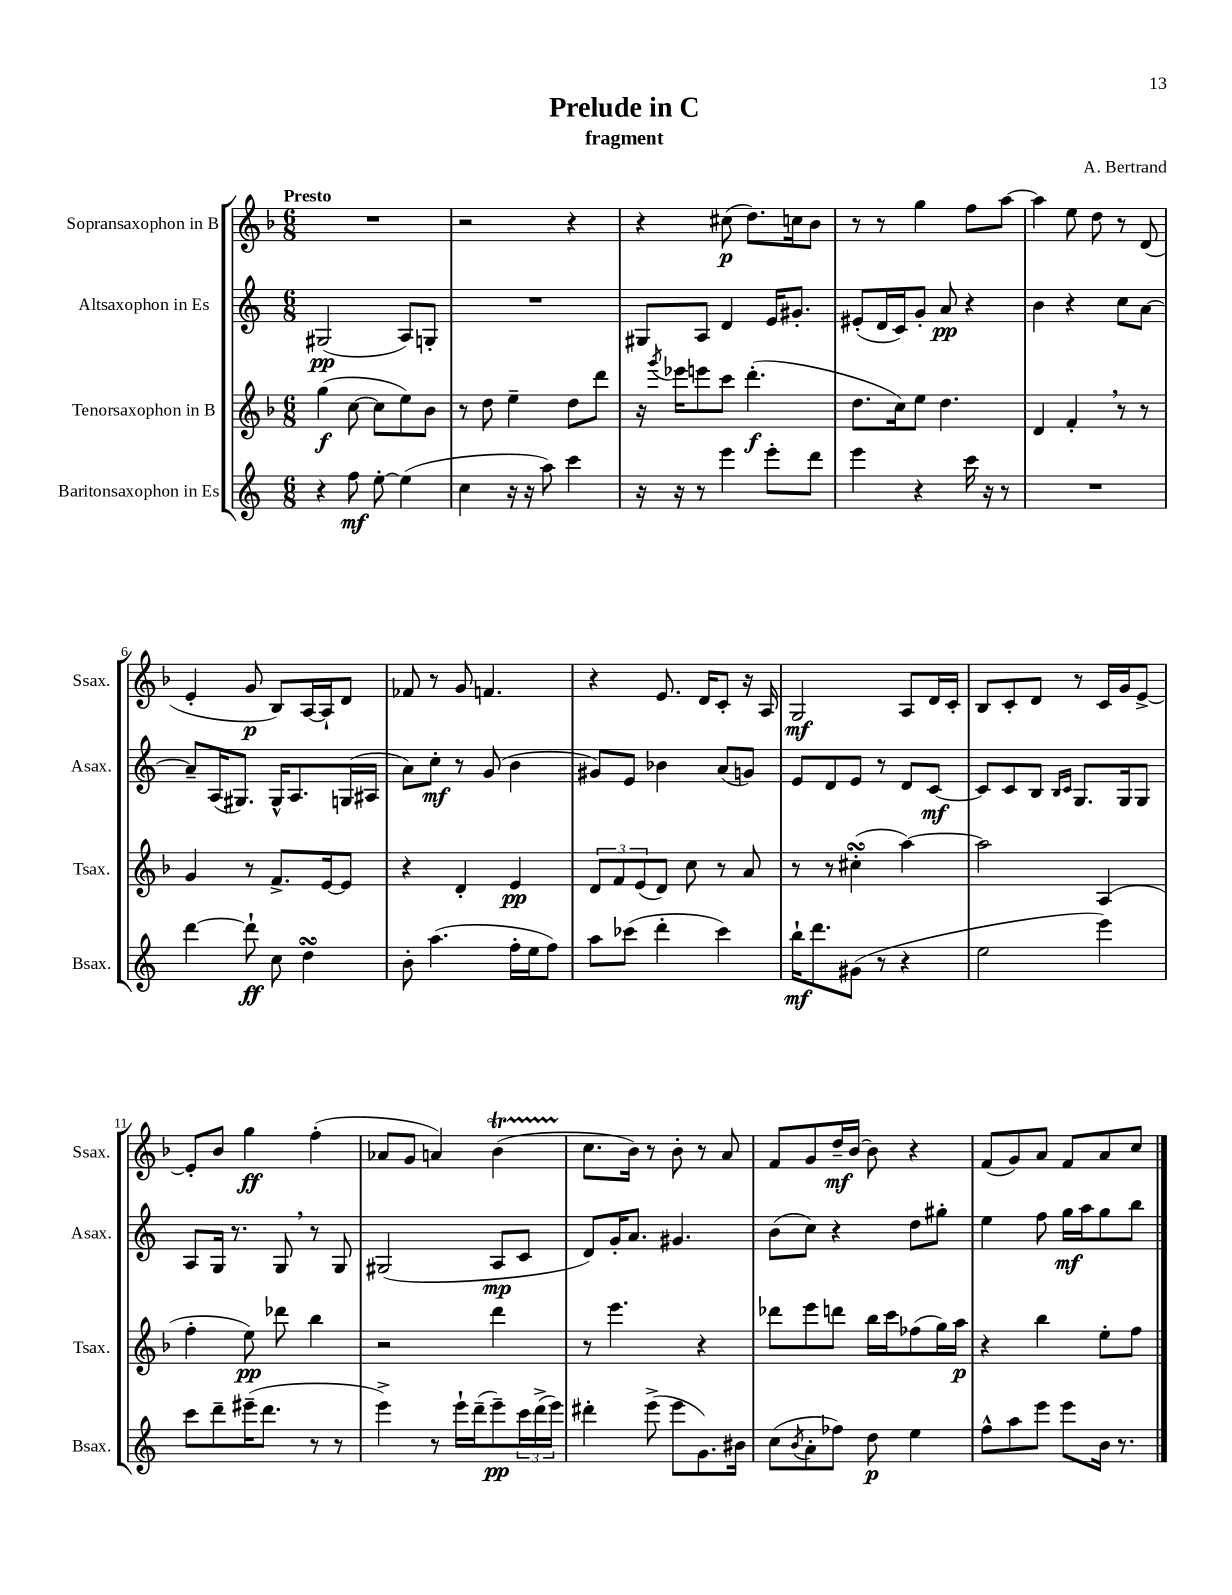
\header { title = "Prelude in C" composer = "A. Bertrand" subtitle = "fragment" }
<<
\new StaffGroup <<
\new Staff = "s0" \with { instrumentName = "Sopransaxophon in B" shortInstrumentName = "Ssax." } {
    \clef treble \key f \major \numericTimeSignature \time 6/8 \tempo "Presto"
    R2. |
    r2 r4 |
    r4 cis''8\p( d''8.) c''16 bes'8 |
    r8 r8 g''4 f''8 a''8~ |
    a''4 e''8 d''8 r8 d'8( |
    e'4-. g'8\p bes8) a16~ a16-! d'8 |
    fes'8 r8 g'8 f'4. |
    r4 e'8. d'16 c'8-. r16 a16 |
    g2\mf a8 d'16 c'16-. |
    bes8 c'8-. d'8 r8 c'16 g'16 e'8~-> |
    e'8-. bes'8 g''4\ff f''4-.( |
    aes'8 g'8 a'4) bes'4\startTrillSpan( |
    c''8.\stopTrillSpan bes'16) r8 bes'8-. r8 a'8 |
    f'8 g'8 d''16--\mf bes'16~ bes'8 r4 |
    f'8( g'8) a'8 f'8 a'8 c''8 \bar "|." |
}
\new Staff = "s1" \with { instrumentName = "Altsaxophon in Es" shortInstrumentName = "Asax." } {
    \clef treble \key c \major \numericTimeSignature \time 6/8
    gis2\pp( a8) g8-. |
    R2. |
    gis8 a8 d'4 e'16 gis'8.-. |
    eis'8-.( d'16 c'16) g'8-. a'8\pp r4 |
    b'4 r4 c''8 a'8~ |
    a'8-- a16( gis8.) gis16-^ a8. g16( ais16 |
    a'8) c''8-.\mf r8 g'8( b'4 |
    gis'8) e'8 bes'4 a'8( g'8) |
    e'8 d'8 e'8 r8 d'8 c'8~\mf |
    c'8 c'8 b8 \grace { b16 c'16 } g8. g16 g8 |
    a8 g16 r8. g8 \breathe r8 g8 |
    gis2( a8\mp c'8 |
    d'8) g'16-. a'8. gis'4. |
    b'8( c''8) r4 d''8 gis''8-. |
    e''4 f''8 g''16\mf a''16 g''8 b''8 \bar "|." |
}
\new Staff = "s2" \with { instrumentName = "Tenorsaxophon in B" shortInstrumentName = "Tsax." } {
    \clef treble \key f \major \numericTimeSignature \time 6/8
    g''4\f( c''8~ c''8 e''8) bes'8 |
    r8 d''8 e''4-- d''8 d'''8 |
    r16 \acciaccatura { g'''8 } ees'''16 e'''8 c'''8 d'''4.-.\f( |
    d''8. c''16) e''8 d''4. |
    d'4 f'4-. \breathe r8 r8 |
    g'4 r8 f'8.-> e'16~ e'8 |
    r4 d'4-. e'4\pp |
    \tuplet 3/2 { d'8 f'8 e'8( } d'8) c''8 r8 a'8 |
    r8 r8 cis''4-.\turn( a''4~) |
    a''2 a4( |
    f''4-. e''8\pp) des'''8 bes''4 |
    r2 d'''4 |
    r8 e'''4. r4 |
    des'''8 e'''8 d'''8 bes''16 c'''16 fes''8( g''16) a''16\p |
    r4 bes''4 e''8-. f''8 \bar "|." |
}
\new Staff = "s3" \with { instrumentName = "Baritonsaxophon in Es" shortInstrumentName = "Bsax." } {
    \clef treble \key c \major \numericTimeSignature \time 6/8
    r4 f''8\mf e''8~-. e''4( |
    c''4 r16 r16 a''8) c'''4 |
    r16 r16 r8 e'''4 e'''8-. d'''8 |
    e'''4 r4 c'''16 r16 r8 |
    R2. |
    d'''4~ d'''8-!\ff c''8 d''4\turn |
    b'8-. a''4.( f''16-. e''16 f''8) |
    a''8 ces'''8( d'''4-. ces'''4) |
    b''16-!\mf d'''8. gis'8( r8 r4 |
    e''2 e'''4) |
    c'''8 d'''8-- eis'''16--( d'''8. r8 r8 |
    e'''4->) r8 e'''16-! d'''16--( e'''8--\pp) \tuplet 3/2 { c'''16 d'''16->( e'''16) } |
    dis'''4-. e'''8->( e'''8 g'8.) bis'16 |
    c''8( \acciaccatura { b'8 } a'8-. fes''8) d''8\p e''4 |
    f''8-^ a''8 e'''8 e'''8 b'16 r8. \bar "|." |
}
>>
>>
